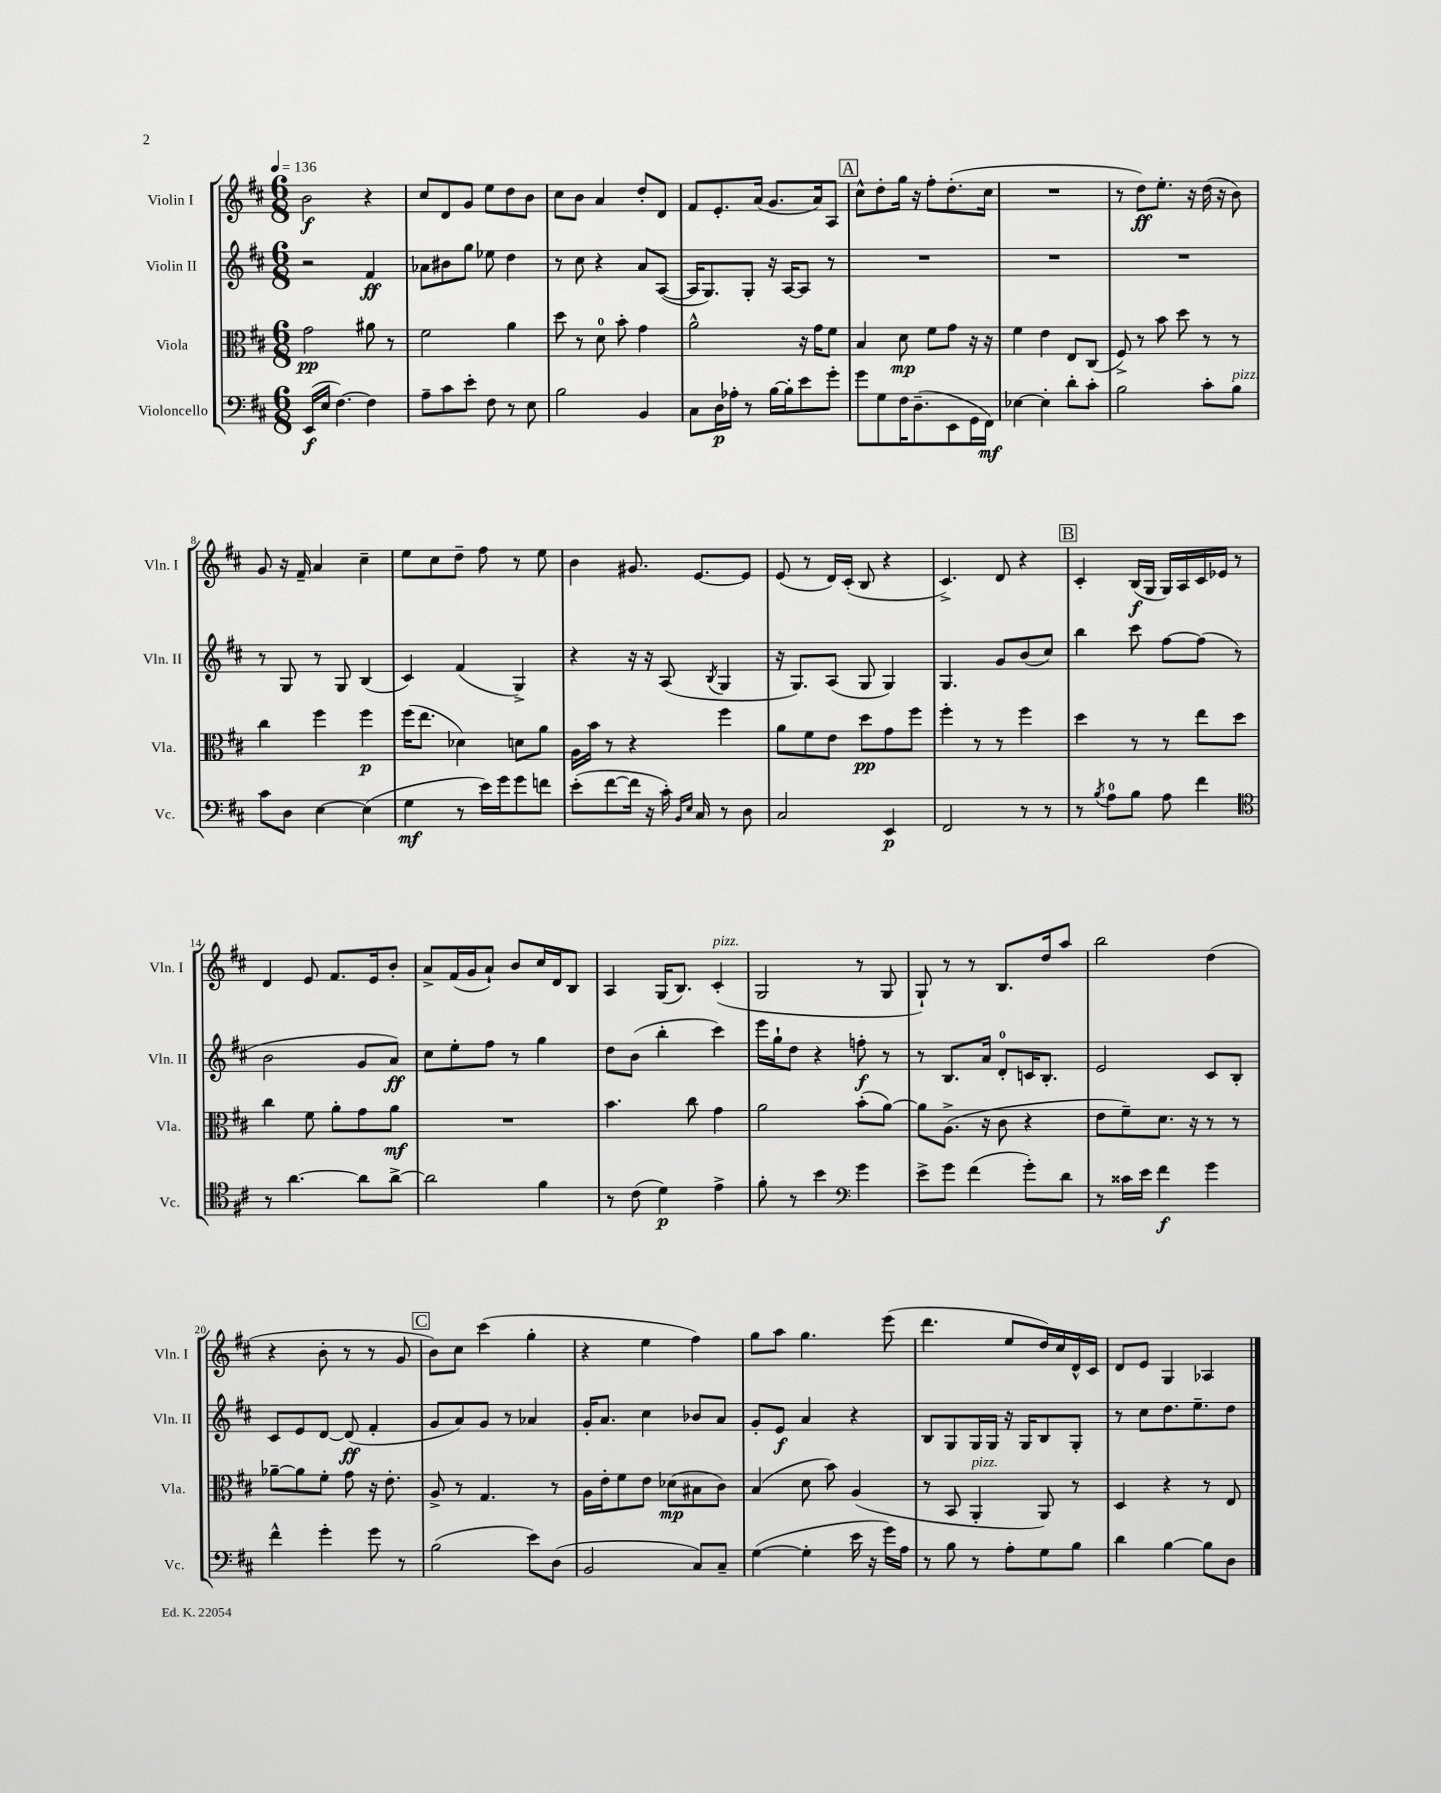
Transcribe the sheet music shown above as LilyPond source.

<<
\new StaffGroup <<
\new Staff = "s0" \with { instrumentName = "Violin I" shortInstrumentName = "Vln. I" } {
    \clef treble \key d \major \numericTimeSignature \time 6/8 \tempo 4 = 136
    b'2\f r4 |
    cis''8 d'8 g'8 e''8 d''8 b'8 |
    cis''8 b'8 a'4 d''8-. d'8 |
    fis'8 e'8.-. a'16( g'8. a'16) a8 |
    \mark \markup { \box "A" } cis''8-^ d''8-. g''16 r16 fis''8-. d''8.-.( cis''16 |
    R2. |
    r8 d''8\ff) e''8.-. r16 d''16( r16 b'8) |
    g'8 r16 fis'16-- a'4 cis''4-- |
    e''8 cis''8 d''8-- fis''8 r8 e''8 |
    b'4 gis'8. e'8.~ e'8 |
    e'8( r8 d'16) cis'16-.( b8 r4 |
    cis'4.->) d'8 r4 |
    \mark \markup { \box "B" } cis'4-. b16\f( g16 g16) a16 cis'16 ees'16 r8 |
    d'4 e'8 fis'8. e'16 b'8-. |
    a'8-> fis'16( g'16 a'8-!) b'8 cis''16 d'16 b8 |
    a4 g16( b8.) cis'4-.^\markup { \italic "pizz." }( |
    g2 r8 g8 |
    g8-!) r8 r8 b8. d''16 a''8 |
    b''2 d''4( |
    r4 b'8-. r8 r8 g'8 |
    \mark \markup { \box "C" } b'8) cis''8 cis'''4( g''4-. |
    r4 e''4 fis''4) |
    g''8 a''8 g''4. e'''8( |
    d'''4. e''8 d''16) cis''16 d'16-^ cis'16 |
    d'8 e'8 g4 aes4 \bar "|." |
}
\new Staff = "s1" \with { instrumentName = "Violin II" shortInstrumentName = "Vln. II" } {
    \clef treble \key d \major \numericTimeSignature \time 6/8
    r2 fis'4\ff |
    aes'8 bis'8 g''8 ees''8 d''4 |
    r8 cis''8 r4 a'8 a8~( |
    a16 g8.) g8-. r16 a16~ a8 r8 |
    \mark \markup { \box "A" } R2. |
    R2. |
    R2. |
    r8 g8 r8 g8 b4( |
    cis'4) fis'4( g4->) |
    r4 r16 r16 a8( \acciaccatura { b8 } g4 |
    r16 g8.) a8( g8 g4) |
    g4. g'8 b'8( cis''8) |
    \mark \markup { \box "B" } b''4 cis'''8 fis''8~ fis''8( r8 |
    b'2 g'8 a'8\ff) |
    cis''8 e''8-. fis''8 r8 g''4 |
    d''8 b'8( b''4-. cis'''4) |
    e'''16 g''16-! d''8 r4 f''8-.\f r8 |
    r8 b8. a'16 d'8-0-. c'16 b8.-. |
    e'2 cis'8 b8-. |
    cis'8 e'8 d'8~ d'8\ff( fis'4-. |
    \mark \markup { \box "C" } g'8 a'8) g'8 r8 aes'4 |
    g'16-. a'8. cis''4 bes'8 a'8 |
    g'8-. e'8\f a'4 r4 |
    b8 g8 g16 g16 r16 g16 b8 g8-. |
    r8 cis''8 d''8. e''8.-- d''8 \bar "|." |
}
\new Staff = "s2" \with { instrumentName = "Viola" shortInstrumentName = "Vla." } {
    \clef alto \key d \major \numericTimeSignature \time 6/8
    g'2\pp ais'8 r8 |
    fis'2 a'4 |
    d''8 r8 d'8-0 b'8-. g'4 |
    a'2-^ r16 g'16 fis'8 |
    \mark \markup { \box "A" } b4 d'8\mp fis'8 g'8 r16 r16 |
    fis'4 e'4 e8 cis8( |
    fis8->) r8 b'8 d''8 r8 r8 |
    cis''4 fis''4 fis''4\p |
    fis''16( e''8. des'4) d'8 a'8 |
    a16 b'16 r8 r4 fis''4 |
    a'8 fis'8 e'8 d''8\pp g'8 fis''8 |
    fis''4-. r8 r8 fis''4 |
    \mark \markup { \box "B" } d''4 r8 r8 e''8 d''8 |
    cis''4 fis'8 a'8-. g'8 a'8\mf |
    R2. |
    b'4. cis''8 g'4 |
    a'2 b'8-.( a'8~) |
    a'8 a8.->( r16 cis'8 r4 |
    e'8 fis'8--) d'8. r16 r8 r8 |
    aes'8~-- aes'8 fis'8-. g'8 r16 e'8.-. |
    \mark \markup { \box "C" } a8-> r8 g4. r8 |
    a16 e'16-. fis'8 e'8 des'8\mp( bis8 cis'8) |
    b4( d'8 b'8) a4( |
    r8 b,8 a,4-.^\markup { \italic "pizz." } a,8) r8 |
    d4 r4 r8 e8 \bar "|." |
}
\new Staff = "s3" \with { instrumentName = "Violoncello" shortInstrumentName = "Vc." } {
    \clef bass \key d \major \numericTimeSignature \time 6/8
    e,16\f( e16 fis4.~) fis4 |
    a8-- cis'8 e'8-. fis8 r8 e8 |
    b2 b,4 |
    cis8 d16\p aes16-. r8 b16~ b16-. e'8 g'8-. |
    \mark \markup { \box "A" } g'8 g8 fis16 d8.--( e,8 g,16 fis,16\mf) |
    ees4~ ees4-. d'8-. cis'8-. |
    b2 cis'8-. b8^\markup { \italic "pizz." } |
    cis'8 d8 e4~ e4( |
    g4\mf r8 e'16) g'16 g'8 f'8 |
    e'8-.( fis'8~ fis'16 r16 cis'16-.) \grace { b,16 e16 } cis16 r8 d8 |
    cis2 e,4\p |
    fis,2 r8 r8 |
    \mark \markup { \box "B" } r8 \acciaccatura { b8 } a8-0 b8 a8 fis'4 |
    \clef tenor r8 a'4.~ a'8 a'8~-> |
    a'2 fis'4 |
    r8 cis'8( d'4\p) e'4-> |
    fis'8-. r8 b'4 \clef bass g'4 |
    e'8-> g'8 fis'4( g'8-.) d'8 |
    r8 cisis'16 e'16 fis'4\f g'4 |
    fis'4-^ g'4-. g'8 r8 |
    \mark \markup { \box "C" } b2( e'8) d8( |
    b,2 cis8) cis8-- |
    g4~( g4-. e'16 r16 g'16) a16 |
    r8 b8 r8 a8-. g8 b8 |
    d'4 b4~ b8 d8 \bar "|." |
}
>>
>>
